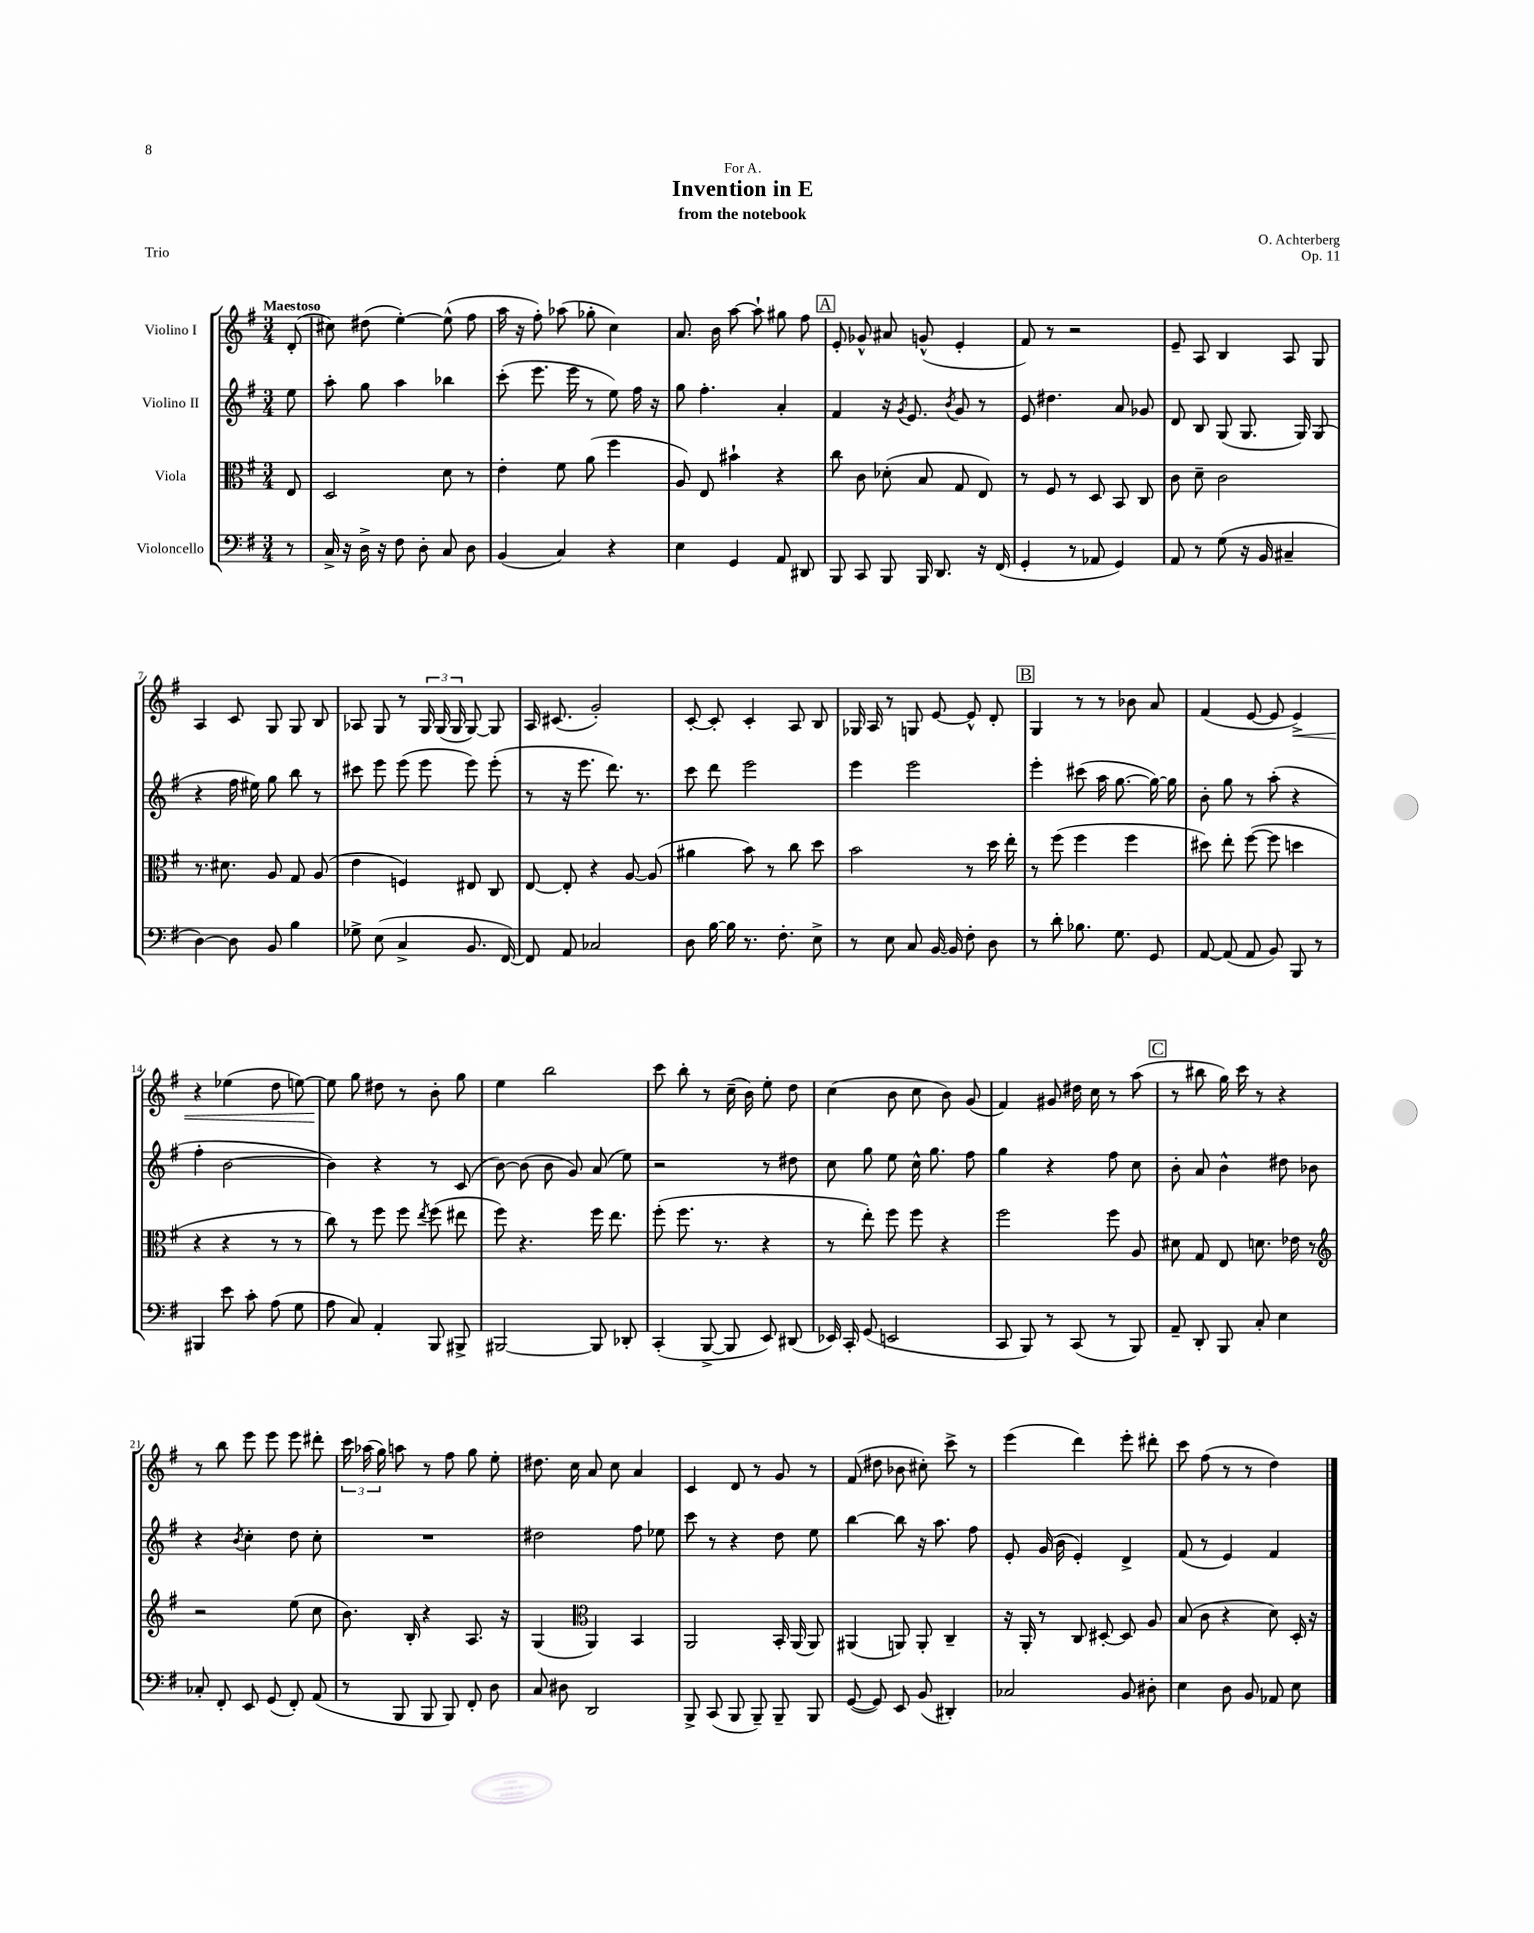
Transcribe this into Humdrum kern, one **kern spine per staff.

**kern	**kern	**kern	**kern
*staff4	*staff3	*staff2	*staff1
*clefF4	*clefC3	*clefG2	*clefG2
*k[f#]	*k[f#]	*k[f#]	*k[f#]
*M3/4	*M3/4	*M3/4	*M3/4
8r	8E/	8ee\	(8d'/
=	=	=	=
16C^/	2D/	8aa'\	8cc#\)
16r	.	.	.
16D^\	.	8gg\	(8dd#\
16r	.	.	.
8F#\	.	4aa\	[4ee'\)
8D'\	.	.	.
8C/	8d\	4bb-\	(8ee^^\]
8D\	8r	.	8ff#\
=	=	=	=
(4BB/	4e'\	(8ccc'\	16aa\
.	.	.	16r
.	.	8.eee\	8ff#'\)
4C/)	8f#\	.	(8aa-\
.	.	16eee\	.
.	(8a\	8r	8gg-'\
4r	4ff#\	8ee\)	4cc\)
.	.	16ff#\	.
.	.	16r	.
=	=	=	=
4E\	8A/)	8gg\	8.a/
.	8E/	4.ff#'\	.
.	.	.	16b\
4GG/	4b#`\	.	[8aa\
.	.	.	8aa`\]
8AA/	4r	4a'/	8gg#\
8DD#/	.	.	8ff#\
=	=	=	=
8BBB/	8cc\	4f#/	8e'/
8CC/	8c\	.	8g-^^/
8BBB/	(8d-'\	16r	8a#/
.	.	8qg/	.
.	.	8.e/	.
16BBB/	8B/	.	(8g^^/
8.DD/	.	.	.
.	.	8qb/	.
.	8G/	8g/	4e'/
16r	8E/)	8r	.
(16FF#/	.	.	.
=	=	=	=
4GG'/	8r	8e/	8f#/)
.	8F#/	4.dd#\	8r
8r	8r	.	2r
8AA-/	8D/	.	.
4GG/)	8BB/	8a/	.
.	8C/	8g-/	.
=	=	=	=
8AA/	8c\	8d/	8e~/
8r	8d~\	8B/	8A/
(8G\	2c\	(8G/	4B/
16r	.	8.G/	.
16BB/	.	.	.
4C#~/	.	.	8A/
.	.	16G/)	.
.	.	(8G/	8G/
=	=	=	=
[4D\)	8.r	4r	4A/
.	8.d#\	.	.
8D\]	.	16ff#\	8c/
.	.	16ee#\)	.
8BB/	8A/	8gg\	8G/
4B\	8G/	8bb\	8G/
.	(8A/	8r	8B/
=	=	=	=
8G-^\	4e\	8ccc#\	8A-/
(8E\	.	8eee\	8G/
4C^/	4F/)	(8eee\	8r
.	.	8eee\	24G/
.	.	.	(24G/
.	.	.	24G/
8.BB/	8E#/	8eee\)	[8G/)
.	8C/	(8eee'\	8G/]
[16FF#/)	.	.	.
=	=	=	=
8FF#/]	[8E/	8r	16A/
.	.	.	(8.c#/
8AA/	8E'/]	16r	.
.	.	8.eee\	.
2C-/	4r	.	2g'/)
.	.	8.ddd\)	.
.	[8A/	.	.
.	.	8.r	.
.	(8A/]	.	.
=	=	=	=
8D\	4a#\	8ccc\	[8c'/
[16B\	.	8ddd\	8c'/]
16B\]	.	.	.
8.r	8b\)	2eee\	4c'/
.	8r	.	.
8.F#'\	.	.	.
.	8cc\	.	8A/
8E^\	8dd\	.	8B/
=	=	=	=
8r	2b\	4eee\	16G-/
.	.	.	16A/
8E\	.	.	8r
8C/	.	2eee\	8G/
[16BB/	.	.	[8e/
16BB/]	.	.	.
8F#'\	8r	.	8e^^/]
8D\	16dd\	.	8d'/
.	16ee'\	.	.
=	=	=	=
8r	8r	4eee'\	4G/
8d'\	(8ff#\	.	.
8.B-\	4ff#\	(8ccc#\	8r
.	.	16aa\	8r
8.G\	.	[8.gg\	.
.	4ff#\	.	8b-\
8GG/	.	16gg\_)	8a/
.	.	16gg\]	.
=	=	=	=
[8AA/	8dd#\)	8b'\	(4f#/
(8AA/]	8ee'\	8gg\	.
8AA/	([8ff#\	8r	[8e/
8BB/)	8ff#\]	(8aa'\	8e/]
8BBB/	4dd\	4r	4e^/)
8r	.	.	.
=	=	=	=
4BBB#/	4r	4ff#'\	4r
8e\	4r	[2b\	(4ee-\
8c'\	.	.	.
(8A\	8r	.	8dd\
8G\	8r	.	[8ee\)
=	=	=	=
8A\	8cc\)	4b\])	8ee\]
8C/)	8r	.	8gg\
4AA'/	8ff#\	4r	8dd#\
.	8ff#\	.	8r
.	8qee/	.	.
8BBB/	(8ff#\	8r	8b'\
8BBB#^/	8ee#\	(8c/	8gg\
=	=	=	=
[2BBB#/	8ff#\)	[8b\)	4ee\
.	4.r	(8b\]	.
.	.	8b\	2bb\
.	.	8g/)	.
8BBB#/]	16ff#\	(8a/	.
.	8.ee\	.	.
8DD-'/	.	8ee\)	.
=	=	=	=
(4CC'/	(8ff#'\	2r	8ccc\
.	8.ff#\	.	8bb'\
[8BBB^/	.	.	8r
.	8.r	.	.
8BBB/]	.	.	(16cc~\
.	.	.	16b\)
8EE/)	4r	8r	8ee'\
(8DD#/	.	8dd#\	8dd\
=	=	=	=
16EE-/)	8r	8cc\	(4cc\
16CC'/	.	.	.
(8GG/	8ee'\)	8gg\	.
2EE/	8ff#\	8ee\	8b\
.	8ff#\	16cc^^\	8cc\
.	.	8.gg\	.
.	4r	.	8b\)
.	.	8ff#\	(8g/
=	=	=	=
8CC/	2ff#\	4gg\	4f#/)
8BBB/)	.	.	.
8r	.	4r	8g#/
(8CC/	.	.	16dd#\
.	.	.	16cc\
8r	8ff#\	8ff#\	8r
8BBB/)	8A/	8cc\	(8aa\
=	=	=	=
8AA~/	8d#\	8b'\	8r
8DD'/	8G/	8a/	8bb#\
8BBB/	8E/	4b^^\	16gg\)
.	.	.	16ccc\
8C'/	8.d\	.	8r
4E\	.	8dd#\	4r
.	16e-\	.	.
.	8r	8b-\	.
=	=	=	=
*	*clefG2	*	*
8C-'/	2r	4r	8r
8FF#'/	.	.	8bb\
.	.	8qb/	.
8EE/	.	4cc'\	8eee\
(8GG/	.	.	8eee\
8FF#'/)	(8ee\	8dd\	8eee\
(8AA/	8cc\	8cc'\	8ddd#'\
=	=	=	=
8r	8.b\)	2.r	24ccc\
.	.	.	(24aa-\
.	.	.	24gg\)
8BBB/	.	.	8aa\
.	16B'/	.	.
8BBB/	4r	.	8r
8BBB/)	.	.	8ff#\
8FF#'/	8.A/	.	8gg\
8D\	.	.	8ee'\
.	16r	.	.
=	=	=	=
8C/	(4G/	2dd#\	8.dd#\
8D#\	.	.	.
.	.	.	16cc\
*	*clefC3	*	*
2DD/	4AA/)	.	8a/
.	.	.	8cc\
.	4BB/	8ff#\	4a/
.	.	8ee-\	.
=	=	=	=
8BBB^/	2AA/	8ccc\	4c/
(8CC/	.	8r	.
8BBB/	.	4r	8d/
8BBB~/)	.	.	8r
8BBB~/	16BB'/	8dd\	8g/
.	(16AA/	.	.
8BBB/	8AA/)	8ee\	8r
=	=	=	=
([8GG/	(4AA#/	[4bb\	(8f#/
8GG/])	.	.	8dd#\
8EE/	8AA/)	8bb\]	8b-\
(8BB/	8AA'/	16r	8cc#'\)
.	.	8.aa\	.
4DD#'/)	4C~/	.	8ccc^\
.	.	8ff#\	8r
=	=	=	=
2C-/	16r	8e'/	(4eee\
.	16AA'/	.	.
.	8r	(16g/	.
.	.	16b\	.
.	8C/	4e'/)	4ddd\)
.	[8D#'/	.	.
8BB/	8D#/]	4d^/	8eee'\
8D#'\	8A/	.	8ddd#'\
=	=	=	=
4E\	(8B/	(8f#/	8ccc\
.	8c\	8r	(8ff#\
8D\	4r	4e/)	8r
8BB/	.	.	8r
8AA-/	8d\)	4f#/	4dd\)
8E\	16D'/	.	.
.	16r	.	.
==	==	==	==
*-	*-	*-	*-
